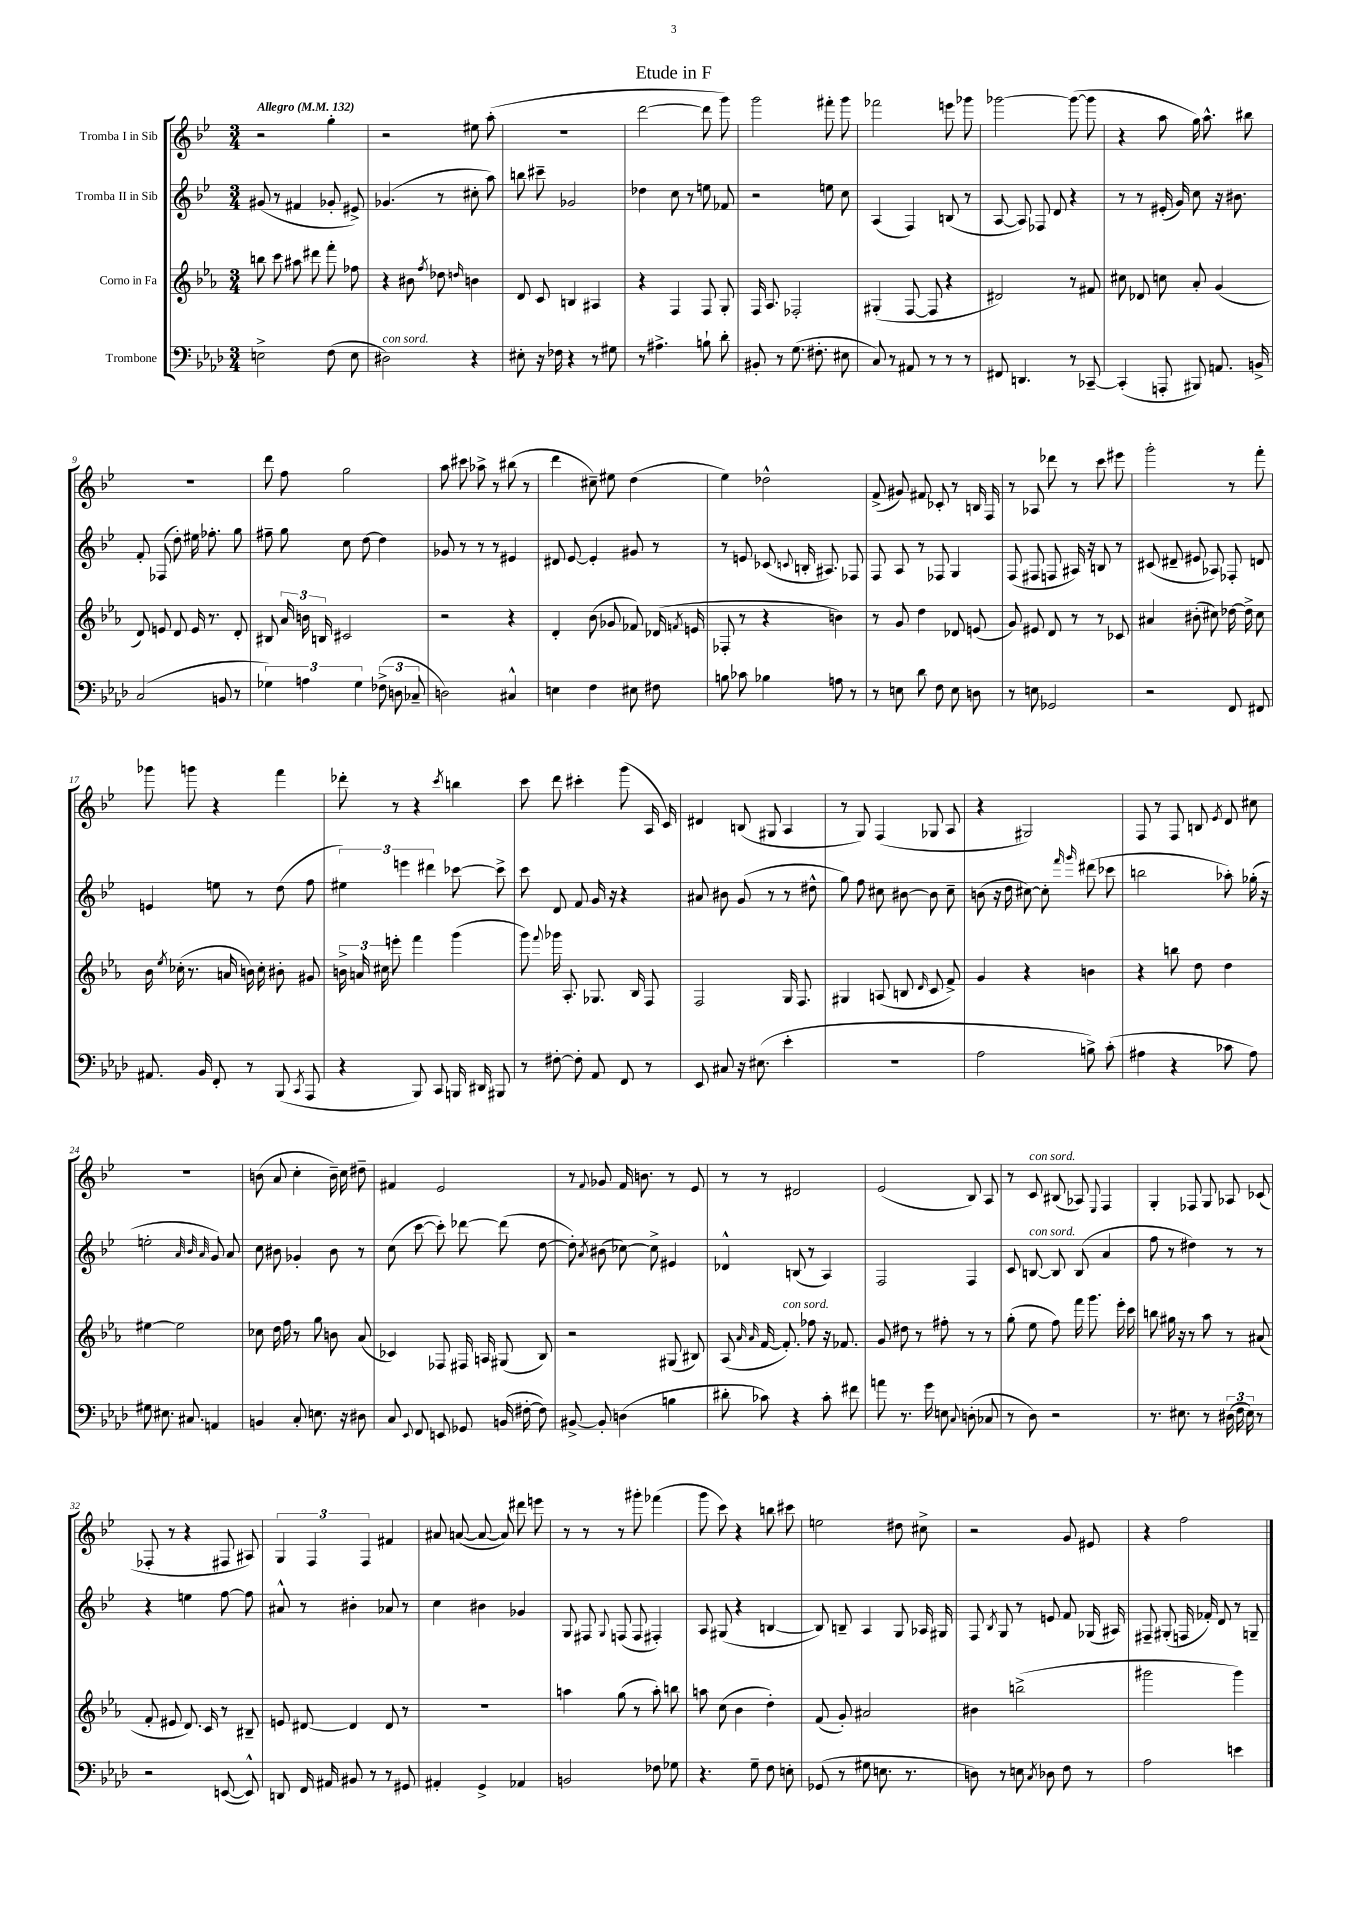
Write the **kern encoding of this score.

**kern	**kern	**kern	**kern
*staff4	*staff3	*staff2	*staff1
*clefF4	*clefG2	*clefG2	*clefG2
*k[b-e-a-d-]	*k[b-e-a-]	*k[b-e-]	*k[b-e-]
*M3/4	*M3/4	*M3/4	*M3/4
*MM132	*MM132	*MM132	*MM132
2E^	8bb	(8g#	2r
.	8ccc	8r	.
.	8aa#	4f#	.
.	8ddd#	.	.
(8F	8fff'	8g-'	4gg'
8E	8ff-	8e#^)	.
=	=	=	=
2D#)	4r	(4.g-	2r
.	8b#	.	.
.	8qff	.	.
.	8dd-	8r	.
.	16qqdd	.	.
4r	4b	8cc#'	8ee#
.	.	8aa)	(8aa'
=	=	=	=
8E#'	8d	8bb	2.r
16r	8c	8ccc#~	.
16F-	.	.	.
4r	4B	2g-	.
8r	4A#	.	.
8G#	.	.	.
=	=	=	=
8r	4r	4dd-	[2ddd
4.A#^	.	.	.
.	4F	8cc	.
.	.	8r	.
8B`	8F	8ee	8ddd]
8d-'	8G'	8f-	8ggg)
=	=	=	=
8BB#'	16F	2r	2ggg
.	8.A-	.	.
8r	.	.	.
(8.G	2F-'	.	.
8.F#'	.	.	.
.	.	8ee	8fff#'
8E#	.	8cc	8ggg
=	=	=	=
8C)	(4G#'	(4A	2fff-
8r	.	.	.
8AA#	[8F	4F)	.
8r	8F]	.	.
8r	4r	(8B	8eee
8r	.	8r	8ggg-
=	=	=	=
8FF#	2d#)	[8A	[2ggg-
4.DD	.	8A])	.
.	.	8F-	.
.	.	8d	.
8r	8r	4r	(8ggg-_
[8CC-~	8f#	.	8ggg-]
=	=	=	=
(4CC-']	8cc#	8r	4r
.	8d-	8r	.
8AAA'	8cc	(16e#'	8aa
.	.	16g)	.
8BBB#)	8a-'	8cc	16gg)
.	.	.	8.aa^^
8.AA	(4g	16r	.
.	.	8.b#	.
.	.	.	8bb#
16BB^	.	.	.
=	=	=	=
(2C	8d)	8f'	2.r
.	8e	(8F-	.
.	8d	8dd')	.
.	16e	16ee#	.
.	8.r	8.ff-'	.
8BB	.	.	.
8r	8d'	8gg	.
=	=	=	=
6G-)	8B#	8ff#~	8ddd
.	24a-	8gg	8ff
6A	24b	.	.
.	24B	.	.
.	2c#	8cc	2gg
6G-	.	.	.
.	.	[8dd	.
(12F-^	.	4dd]	.
12D	.	.	.
12C-~	.	.	.
=	=	=	=
2D)	2r	8g-	8aa
.	.	8r	8ccc#
.	.	8r	8aa-^
.	.	8r	8r
4C#^^	4r	4e#	(8bb#
.	.	.	8r
=	=	=	=
4E	4d'	8d#	4ddd
.	.	[8e-	.
4F	(8b-	4e-']	8cc#~)
.	8g-	.	8ee#
8E#	8f-)	8g#	(4dd
8F#	(16d-	8r	.
.	8qf	.	.
.	16e	.	.
=	=	=	=
8B	8F-'	8r	4ee-)
8c-	8r	8e	.
4B-	4r	(8c-	2dd-^^
.	.	8qqc	.
.	.	16B'	.
.	.	8.A#)	.
8A	4b)	.	.
8r	.	8F-	.
=	=	=	=
8r	8r	8F	(8f^
8E	8g	8A	8g#)
8d-	4dd	8r	8f#
8F	.	8F-	8c-'
8E	8d-	4G	8r
8D	(8e	.	16B
.	.	.	16F
=	=	=	=
8r	8g)	(8F	8r
8E	8e#	8F#	8A-
2GG-	8d	8F	8ddd-
.	8r	16A#)	8r
.	.	16r	.
.	8r	8B	8ccc
.	8c-	8r	8eee#
=	=	=	=
2r	4a#	(8c#	2ggg'
.	.	8d#~	.
.	(8b#'	8e#	.
.	8cc#)	8A-)	.
8FF	[16dd-	8F-'	8r
.	16dd-^]	.	.
8FF#	8cc#	8d	8fff'
=	=	=	=
8.AA#	16b-	4e	8ggg-
.	8qee-	.	.
.	(16cc-'	.	.
.	8.r	.	8ggg
16BB-	.	.	.
8FF'	.	8ee	4r
.	16a	.	.
8r	16b)	8r	.
.	16cc-'	.	.
(8BBB-	8b#'	(8dd	4fff
8qCC	.	.	.
8AAA-	8g#	8ff	.
=	=	=	=
4r	24b^	6ee#)	8ddd-'
.	24a	.	.
.	24cc#	.	.
.	8eee'	.	8r
.	.	6eee	.
8BBB-)	4fff	.	4r
.	.	6ddd#	.
8CC	.	.	.
.	.	.	8qccc
16BBB	(4ggg	[8ccc-	4bb
16DD#	.	.	.
8BBB#	.	8ccc-^]	.
=	=	=	=
8r	8ggg)	8ccc	8ccc
.	8qqfff	.	.
[8F#'	16ggg-	8d	8ddd
.	8.A-'	.	.
8F#']	.	8f	4ccc#'
8AA-	8.G-	16g	.
.	.	16r	.
8FF	.	4r	(8ggg
.	16B-	.	.
8r	8F	.	16A
.	.	.	16c)
=	=	=	=
8EE-	2F	8a#	4d#
8C#	.	8b#	.
16r	.	(8g	(8B
(8.E#	.	.	.
.	.	8r	8G#
4e-'	16G	8r	4A
.	8.F	.	.
.	.	8dd#^^	.
=	=	=	=
2.r	4G#	8gg)	8r
.	.	8ff	8G)
.	(8A	8cc#	(4F
.	8B	[8b#	.
.	16qqd	.	.
.	8c	8b#]	8G-
.	8f^)	8cc#~	8A
=	=	=	=
2A-	4g	(8b	4r
.	.	16r	.
.	.	16dd	.
.	4r	[8cc#)	2G#)
.	.	8cc#']	.
.	.	16qqfff	.
.	.	16qqggg	.
8B^)	4b	(8ddd#	.
(8c'	.	8ccc-	.
=	=	=	=
4A#	4r	2bb	8F
.	.	.	8r
4r	8bb	.	8F
.	8dd	.	8B
.	.	.	8qe-
8c-	4dd	8aa-')	8d
8A#)	.	(16gg-'	8cc#
.	.	16r	.
=	=	=	=
8G#	[4ee#	2ee'	2.r
8.E#	.	.	.
.	2ee#]	.	.
8.C#	.	.	.
.	.	32qqa	.
.	.	32qqb-	.
.	.	32qqa	.
4AA	.	8g)	.
.	.	8a	.
=	=	=	=
4BB	8cc-	8cc	(8b
.	16dd	8b#	8a
.	16ff	.	.
8C'	8r	4g-'	4cc'
8.E	8gg	.	.
.	8b	8b#	16b~)
16r	.	.	16cc
8D#	(8a-	8r	8dd#~
=	=	=	=
8C	4c-)	(8cc	4f#
8qqEE-	.	.	.
8FF	.	[8ccc	.
8EE	8F-	8ccc'])	2e-
8GG-	16F#	[8ddd-	.
.	16A	.	.
(16BB	(8G#	(8ddd-]	.
[16F#'	.	.	.
8F#])	8B-)	[8dd	.
=	=	=	=
[8BB#^	2r	8dd'])	8r
.	.	8qa	8qqf
8BB#']	.	(8b#	8g-
(4D	.	[8cc-)	16f
.	.	.	8.b
.	.	8cc-^]	.
4B	(8G#	4e#	8r
.	8B#)	.	8e-
=	=	=	=
8d#'	(8A-	4d-^^	8r
.	16qqa-	.	.
.	16qqa-	.	.
8c-)	[16f	.	8r
.	8.f'])	.	.
4r	.	(8B	2d#
.	8ff-	8r	.
8c-'	16r	4A)	.
.	8.f-	.	.
8f#	.	.	.
=	=	=	=
8a	8g	2F	(2e-
8.r	8dd#	.	.
.	8r	.	.
16g	.	.	.
8E	8ff#'	.	.
8qqC	.	.	.
(8D'	8r	4F	8B-)
8C-	8r	.	8A
=	=	=	=
8r	(8gg'	8c	8r
8D-)	8ee-	[8B	8c
2r	8ff)	8B]	(8B#
.	16fff	(8B	8A-)
.	8.ggg	.	.
.	.	.	8qqE-
.	.	4a	4F
.	16eee-'	.	.
.	16ccc	.	.
=	=	=	=
8.r	8bb	8ff	4G'
.	16gg#	8r	.
8.E#	16r	.	.
.	8r	4dd#)	8F-
8r	8aa-	.	8G
(24D#	8r	8r	8A-
24F	.	.	.
24E#)	.	.	.
8r	(8a#	8r	(8c-
=	=	=	=
2r	8f'	4r	8F-'
.	8e#	.	8r
.	8.d)	4ee	4r
.	16c	.	.
([8EE	8r	[8ff	8F#
8EE^^])	8B#~	8ff]	8A#)
=	=	=	=
8DD	8e	8a#^^	6G
16FF	[8d#	8r	.
.	.	.	6F
16AA#	.	.	.
8BB#	4d#]	4b#'	.
.	.	.	6F
8r	.	.	.
8r	8d#	8a-	4f#
8GG#	8r	8r	.
=	=	=	=
4AA#'	2.r	4cc	8a#
.	.	.	([8a
4GG^	.	4b#	8a_
.	.	.	8a])
4AA-	.	4g-	8ddd#
.	.	.	8eee
=	=	=	=
2BB	4aa	8G	8r
.	.	8F#	8r
.	.	8qqG	.
.	(8gg	(8F	8r
.	8r	8F	8ggg#'
8F-	8aa')	4F#')	(4fff-
8G-	8bb	.	.
=	=	=	=
4.r	8aa	8A	8ggg
.	(8cc	(8G#	8ccc)
.	4b-	4r	4r
8G~	.	.	.
8F	4dd')	[4B	8bb
8E'	.	.	8ccc#
=	=	=	=
(8GG-	(8f	8B])	2ee
8r	8g')	8B~	.
8G#	2a#	4A	.
8.E	.	.	.
.	.	8G	8dd#
8.r	.	.	.
.	.	16A-	8cc#^
.	.	16G#	.
=	=	=	=
8D)	4b#	8F	2r
.	.	8qB-	.
8r	.	8G	.
8E	(2bb^	8r	.
8qC	.	.	.
8D-	.	8e	.
8F	.	8f	8g
8r	.	(16G-	8e#
.	.	16A#)	.
=	=	=	=
2A-	2ggg#	8F#~	4r
.	.	(8G#'	.
.	.	16F	2ff
.	.	16f-')	.
.	.	8d	.
4e	4ggg#)	8r	.
.	.	8G~	.
==	==	==	==
*-	*-	*-	*-
